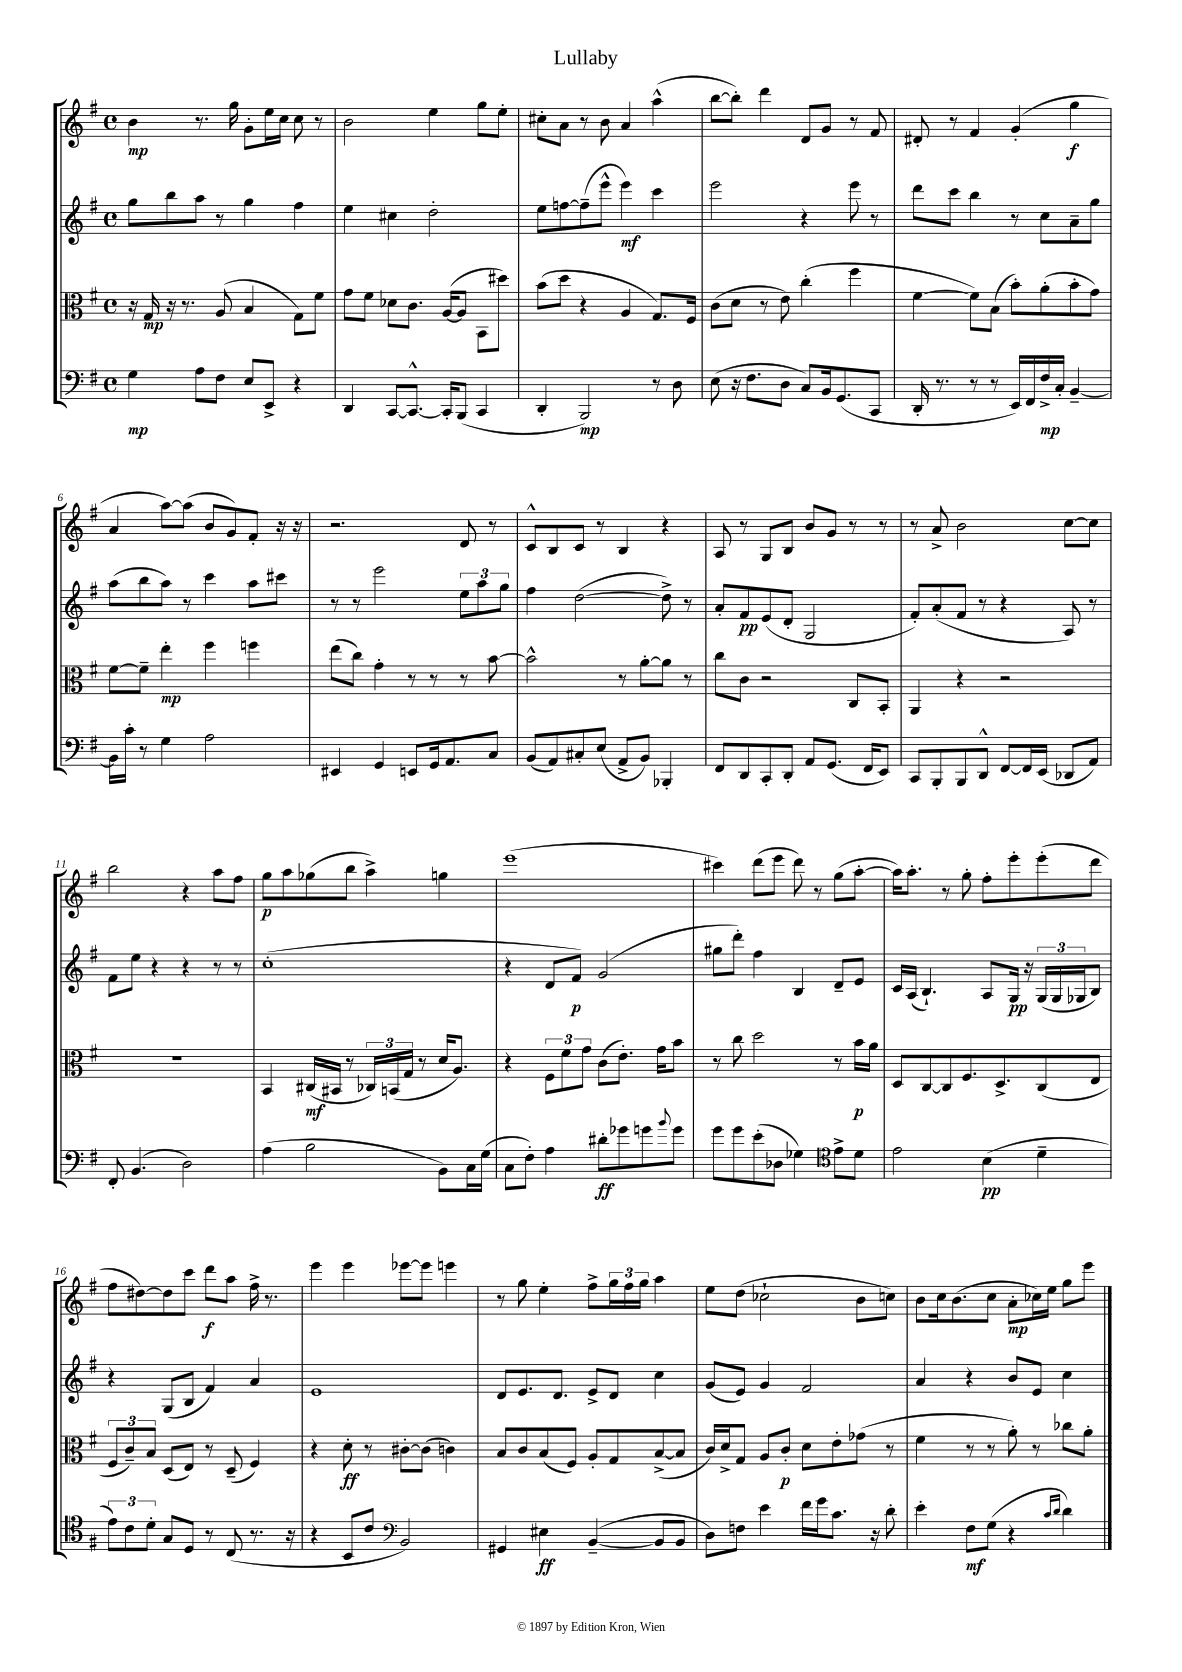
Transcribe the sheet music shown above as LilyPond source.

\header { title = "Lullaby" }
<<
\new StaffGroup <<
\new Staff = "s0" {
    \clef treble \key g \major \defaultTimeSignature \time 4/4
    b'4\mp r8. g''16 g'8-. e''16 c''16 c''8 r8 |
    b'2 e''4 g''8 e''8-. |
    cis''8-. a'8 r8 b'8 a'4 a''4-^( |
    b''8~ b''8-.) d'''4 d'8 g'8 r8 fis'8 |
    dis'8-. r8 fis'4 g'4-.( g''4\f |
    a'4 a''8~) a''8( b'8 g'8) fis'8-. r16 r16 |
    r2. d'8 r8 |
    c'8-^ b8 c'8 r8 b4 r4 |
    a8 r8 g8 b8 b'8 g'8 r8 r8 |
    r8 a'8-> b'2 c''8~ c''8 |
    b''2 r4 a''8 fis''8 |
    g''8\p a''8 ges''8( b''8 a''4->) g''4 |
    e'''1( |
    cis'''4) d'''8( e'''8 d'''8) r8 g''8( a''8~-. |
    a''16) a''8.-. r8 g''8-. fis''8-. e'''8-. e'''8-.( d'''8 |
    fis''8 dis''8~) dis''8 c'''8 d'''8\f a''8 fis''16-> r8. |
    e'''4 e'''4 ees'''8~ ees'''8 e'''4 |
    r8 g''8 e''4-. fis''8-> \tuplet 3/2 { g''16 fis''16 g''16 } a''4 |
    e''8 d''8( ces''2-! b'8 c''8) |
    b'8 c''16 b'8.( c''8 a'8-.\mp ces''16) e''16 g''8 e'''8 \bar "|." |
}
\new Staff = "s1" {
    \clef treble \key g \major \defaultTimeSignature \time 4/4
    g''8 b''8 a''8 r8 g''4 fis''4 |
    e''4 cis''4 d''2-. |
    e''8 f''8~ f''8--( e'''8-^ e'''4\mf) c'''4 |
    e'''2 r4 e'''8 r8 |
    d'''8 c'''8 b''4 r8 c''8 a'8-- g''8 |
    a''8( b''8 a''8) r8 c'''4 a''8 cis'''8 |
    r8 r8 e'''2 \tuplet 3/2 { e''8 a''8 g''8 } |
    fis''4 d''2~( d''8->) r8 |
    a'8-. fis'8\pp e'8( d'8-. g2 |
    fis'8-.) a'8-.( fis'8 r8 r4 a8) r8 |
    fis'8 e''8 r4 r4 r8 r8 |
    c''1-.( |
    r4 d'8 fis'8\p) g'2( |
    gis''8 d'''8-.) fis''4 b4 d'8-- e'8 |
    c'16 a16( b4.-!) a8 g16\pp r16 \tuplet 3/2 { g16( g16 ges16 } b8) |
    r4 g8( b8 fis'4) a'4 |
    e'1 |
    d'8 e'8. d'8. e'8-> d'8 c''4 |
    g'8( e'8) g'4 fis'2 |
    a'4 r4 b'8 e'8 c''4 \bar "|." |
}
\new Staff = "s2" {
    \clef alto \key g \major \defaultTimeSignature \time 4/4
    r16 g16\mp r16 r8. a8( b4 g8) fis'8 |
    g'8 fis'8 des'8 c'8. a16~( a8 b,8 dis''8) |
    b'8( d''8 r4 a4 g8.) fis16 |
    c'8( d'8 r8 e'8) c''4-.( fis''4 |
    fis'4~ fis'8) b8( b'8-.) a'8-.( b'8-. g'8) |
    fis'8~ fis'8-- e''4-.\mp fis''4 f''4 |
    e''8( c''8) g'4-. r8 r8 r8 b'8~ |
    b'2-^ r8 a'8~-. a'8 r8 |
    c''8 c'8 r2 c8 b,8-. |
    a,4 r4 r2 |
    R1 |
    b,4 cis16\mf( bis,16 r8 \tuplet 3/2 { ces16) b,16( g16 } r8 d'16 a8.) |
    r4 \tuplet 3/2 { fis8 fis'8 g'8 } c'8( e'8.-.) g'16 b'8 |
    r8 c''8 d''2 r8 b'16\p a'16 |
    d8 c8~ c8 fis8. d8.-> c8( e8 |
    \tuplet 3/2 { fis8 c'8--) b8 } d8( e8) r8 d8--( fis4) |
    r4 d'8-.\ff r8 cis'8~-. cis'8( c'4) |
    b8 c'8 b8( fis8) a8-. g8 b8~->( b8 |
    c'16) d'16-> g8 a8 c'8-.\p d'8 e'8-. ges'8( r8 |
    fis'4 r8 r8 a'8-.) r8 ces''8 a'8-. \bar "|." |
}
\new Staff = "s3" {
    \clef bass \key g \major \defaultTimeSignature \time 4/4
    g4\mp a8 fis8 e8 e,8-> r4 |
    d,4 c,8~ c,8.~-^ c,16-. b,,8( c,4 |
    d,4-. b,,2\mp) r8 d8 |
    e8( r16 fis8. d8 c8) b,16 g,8.( c,8 |
    d,16-. r8. r8 r8 e,16) fis,16 fis16->\mp c16-. b,4~-- |
    b,16 c'16-. r8 g4 a2 |
    eis,4 g,4 e,8 g,16 a,8. c8 |
    b,8( a,8) cis8-. e8( a,8-> b,8) bes,,4-. |
    fis,8 d,8 c,8-. d,8-. a,8 g,8.( fis,16 e,8) |
    c,8 b,,8-. b,,8 d,8-^ fis,8~ fis,16 e,16( des,8 a,8) |
    fis,8-. b,4.( d2) |
    a4( b2 b,8) c16 g16( |
    c8 fis8-.) a4 dis'8-.\ff ges'8 g'8 \appoggiatura { b'8 } g'8 |
    g'8 g'8 e'8-.( des8 ges4) \clef tenor e'8-> d'8 |
    e'2 b4\pp( d'4-- |
    \tuplet 3/2 { e'8) c'8 d'8-. } g8 d8 r8 c8( r8. r16 |
    r4 b,8 c'8 \clef bass b,2) |
    gis,4 eis4\ff b,4~--( b,8 b,8 |
    d8) f8 e'4 fis'16 g'16 c'8. r16 d'8-. |
    e'4-. fis8\mf g8( r4 \grace { c'16 d'16 } d'4) \bar "|." |
}
>>
>>
